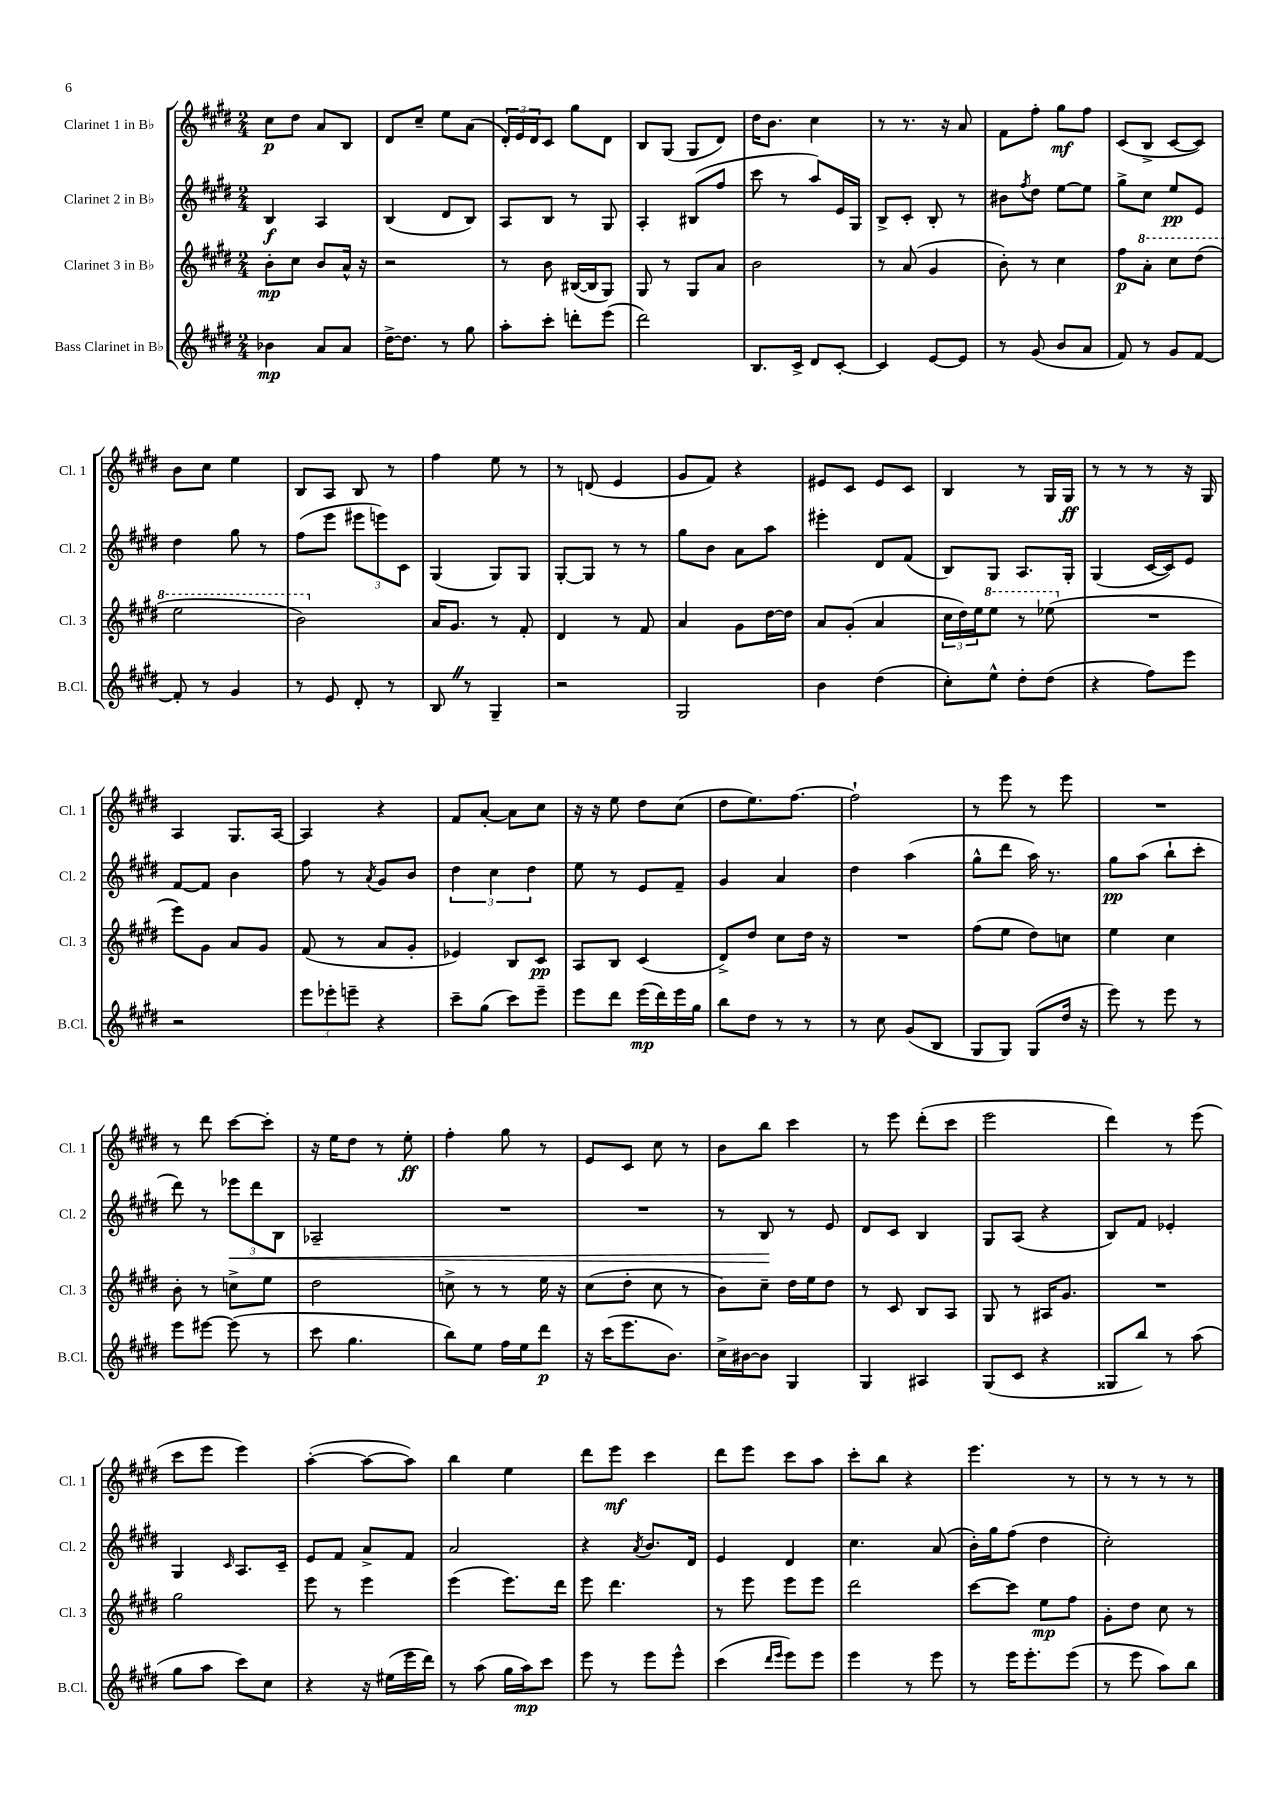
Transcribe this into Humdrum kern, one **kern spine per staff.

**kern	**dynam	**kern	**dynam	**kern	**dynam	**kern	**dynam
*part4	*part4	*part3	*part3	*part2	*part2	*part1	*part1
*staff4	*staff4	*staff3	*staff3	*staff2	*staff2	*staff1	*staff1
*I"Bass Clarinet in B♭	*	*I"Clarinet 3 in B♭	*	*I"Clarinet 2 in B♭	*	*I"Clarinet 1 in B♭	*
*I'B.Cl.	*	*I'Cl. 3	*	*I'Cl. 2	*	*I'Cl. 1	*
*clefG2	*	*clefG2	*	*clefG2	*	*clefG2	*
*k[f#c#g#d#]	*	*k[f#c#g#d#]	*	*k[f#c#g#d#]	*	*k[f#c#g#d#]	*
*M2/4	*	*M2/4	*	*M2/4	*	*M2/4	*
=1	=1	=1	=1	=1	=1	=1	=1
4b-X\	mp	8b'\L	mp	4B/	f	8cc#\L	p
.	.	8cc#\J	.	.	.	8dd#\J	.
8a/L	.	8b/L	.	4A/	.	8a/L	.
8a/J	.	16a^^/Jk	.	.	.	8B/J	.
.	.	16r	.	.	.	.	.
=2	=2	=2	=2	=2	=2	=2	=2
[16dd#^\KL	.	2r	.	(4B/	.	8d#/L	.
8.dd#\J]	.	.	.	.	.	.	.
.	.	.	.	.	.	8cc#~/J	.
8r	.	.	.	8d#/L	.	8ee\L	.
8gg#\	.	.	.	8B/J)	.	(8a\J	.
=3	=3	=3	=3	=3	=3	=3	=3
8aa'\L	.	8r	.	8A/L	.	24d#'/LL)	.
.	.	.	.	.	.	24e/	.
.	.	.	.	.	.	24d#/J	.
8ccc#'\J	.	8b\	.	8B/J	.	8c#/J	.
8dddn'\L	.	([16B#X/LL	.	8r	.	8gg#\L	.
.	.	16B#/J]	.	.	.	.	.
(8eee\J	.	8G#/J)	.	8G#/	.	8d#\J	.
=4	=4	=4	=4	=4	=4	=4	=4
2ddd#\)	.	8G#/	.	4A'/	.	8B/L	.
.	.	8r	.	.	.	(8G#/J	.
.	.	8G#/L	.	(8B#X/L	.	8G#/L	.
.	.	8a/J	.	8ff#/J	.	8d#/J)	.
=5	=5	=5	=5	=5	=5	=5	=5
8.B/L	.	2b\	.	8ccc#\	.	16dd#\KL	.
.	.	.	.	.	.	8.b\J	.
.	.	.	.	8r	.	.	.
16c#^/Jk	.	.	.	.	.	.	.
8d#/L	.	.	.	8aa/L)	.	4cc#\	.
[8c#'/J	.	.	.	16e/L	.	.	.
.	.	.	.	16G#/JJ	.	.	.
=6	=6	=6	=6	=6	=6	=6	=6
4c#/]	.	8r	.	8B^/L	.	8r	.
.	.	(8a/	.	8c#'/J	.	8.r	.
[8e/L	.	4g#/	.	8B'/	.	.	.
.	.	.	.	.	.	16r	.
8e/J]	.	.	.	8r	.	8a/	.
=7	=7	=7	=7	=7	=7	=7	=7
8r	.	8b'\)	.	8b#X\L	.	8f#\L	.
.	.	.	.	8qff#/	.	.	.
(8g#/	.	8r	.	8dd#\J	.	8ff#'\J	.
8b/L	.	4cc#\	.	[8ee\L	.	8gg#\L	mf
8a/J	.	.	.	8ee\J]	.	8ff#\J	.
=8	=8	=8	=8	=8	=8	=8	=8
8f#/)	.	8ff#\L	p	8gg#^\L	.	(8c#/L	.
*	*	*8va	*	*	*	*	*
8r	.	8aa'\J	.	8cc#\J	.	8B^/J	.
8g#/L	.	8ccc#\L	.	8ee/L	pp	[8c#/L	.
[8f#/J	.	(8ddd#\J	.	8e/J	.	8c#/J])	.
!!LO:LB:g=z
=9	=9	=9	=9	=9	=9	=9	=9
8f#'/]	.	2eee\	.	4dd#\	.	8b\L	.
8r	.	.	.	.	.	8cc#\J	.
4g#/	.	.	.	8gg#\	.	4ee\	.
.	.	.	.	8r	.	.	.
=10	=10	=10	=10	=10	=10	=10	=10
8r	.	2bb\)	.	(8ff#\L	.	8B/L	.
8e/	.	.	.	8eee\J	.	8A/J	.
8d#'/	.	.	.	12eee#X\L	.	8B/	.
.	.	.	.	12eeen\)	.	.	.
8r	.	.	.	.	.	8r	.
.	.	.	.	12c#\J	.	.	.
=11	=11	=11	=11	=11	=11	=11	=11
*	*	*X8va	*	*	*	*	*
8BZ/	.	16a/KL	.	(4G#/	.	4ff#\	.
.	.	8.g#/J	.	.	.	.	.
8r	.	.	.	.	.	.	.
4G#~/	.	8r	.	8G#/L)	.	8ee\	.
.	.	8f#'/	.	8G#/J	.	8r	.
=12	=12	=12	=12	=12	=12	=12	=12
2r	.	4d#/	.	[8G#'/L	.	8r	.
.	.	.	.	8G#/J]	.	(8dn/	.
.	.	8r	.	8r	.	4e/	.
.	.	8f#/	.	8r	.	.	.
=13	=13	=13	=13	=13	=13	=13	=13
2G#/	.	4a/	.	8gg#\L	.	8g#/L	.
.	.	.	.	8b\J	.	8f#/J)	.
.	.	8g#\L	.	8a\L	.	4r	.
.	.	[16dd#\L	.	8aa\J	.	.	.
.	.	16dd#\JJ]	.	.	.	.	.
=14	=14	=14	=14	=14	=14	=14	=14
4b\	.	8a/L	.	4eee#X'\	.	8e#X/L	.
.	.	(8g#'/J	.	.	.	8c#/J	.
(4dd#\	.	4a/	.	8d#/L	.	8e#/L	.
.	.	.	.	(8f#/J	.	8c#/J	.
=15	=15	=15	=15	=15	=15	=15	=15
8cc#'\L)	.	24cc#\LL	.	8B/L)	.	4B/	.
.	.	24dd#\)	.	.	.	.	.
.	.	24ee\J	.	.	.	.	.
*	*	*8va	*	*	*	*	*
8ee^^\J	.	8eee\J	.	8G#/J	.	.	.
8dd#'\L	.	8r	.	8.A/L	.	8r	.
(8dd#\J	.	(8eee-X\	.	.	.	16G#/LL	.
.	.	.	.	16G#'/Jk	.	16G#/JJ	ff
=16	=16	=16	=16	=16	=16	=16	=16
*	*	*X8va	*	*	*	*	*
4r	.	2r	.	(4G#/	.	8r	.
.	.	.	.	.	.	8r	.
8ff#\L)	.	.	.	[16c#/LL	.	8r	.
.	.	.	.	16c#/J])	.	.	.
8eee\J	.	.	.	8e/J	.	16r	.
.	.	.	.	.	.	16G#/	.
!!LO:LB:g=z
=17	=17	=17	=17	=17	=17	=17	=17
2r	.	8eee\L)	.	[8f#/L	.	4A/	.
.	.	8g#\J	.	8f#/J]	.	.	.
.	.	8a/L	.	4b\	.	8.G#/L	.
.	.	8g#/J	.	.	.	.	.
.	.	.	.	.	.	[16A/Jk	.
=18	=18	=18	=18	=18	=18	=18	=18
12eee\L	.	(8f#/	.	8ff#\	.	4A/]	.
12eee-X'\	.	.	.	.	.	.	.
.	.	8r	.	8r	.	.	.
12eeen~\J	.	.	.	.	.	.	.
.	.	.	.	8qa/	.	.	.
4r	.	8a/L	.	8g#/L	.	4r	.
.	.	8g#'/J	.	8b/J	.	.	.
=19	=19	=19	=19	=19	=19	=19	=19
8ccc#~\L	.	4e-X/)	.	6dd#\	.	8f#/L	.
(8gg#\J	.	.	.	.	.	[8a'/J	.
.	.	.	.	6cc#\	.	.	.
8ccc#\L)	.	8B/L	.	.	.	8a\L]	.
.	.	.	.	6dd#\	.	.	.
8eee~\J	.	8c#/J	pp	.	.	8cc#\J	.
=20	=20	=20	=20	=20	=20	=20	=20
8eee\L	.	8A/L	.	8ee\	.	16r	.
.	.	.	.	.	.	16r	.
8ddd#\J	.	8B/J	.	8r	.	8ee\	.
(16eee\LL	mp	(4c#/	.	8e/L	.	8dd#\L	.
16ddd#\)	.	.	.	.	.	.	.
16eee\	.	.	.	8f#~/J	.	(8cc#\J	.
16gg#\JJ	.	.	.	.	.	.	.
=21	=21	=21	=21	=21	=21	=21	=21
8bb\L	.	8d#^/L)	.	4g#/	.	8dd#\L	.
8dd#\J	.	8dd#/J	.	.	.	8.ee\)	.
8r	.	8cc#\L	.	4a/	.	.	.
.	.	.	.	.	.	[8.ff#\J	.
8r	.	16dd#\Jk	.	.	.	.	.
.	.	16r	.	.	.	.	.
=22	=22	=22	=22	=22	=22	=22	=22
8r	.	2r	.	4dd#\	.	2ff#`\]	.
8cc#\	.	.	.	.	.	.	.
(8g#/L	.	.	.	(4aa\	.	.	.
8B/J	.	.	.	.	.	.	.
=23	=23	=23	=23	=23	=23	=23	=23
8G#/L	.	(8ff#\L	.	8gg#^^\L	.	8r	.
8G#/J)	.	8ee\J	.	8ddd#\J	.	8eee\	.
(8G#/L	.	8dd#\L)	.	16aa\)	.	8r	.
.	.	.	.	8.r	.	.	.
16dd#/Jk	.	8ccn\J	.	.	.	8eee\	.
16r	.	.	.	.	.	.	.
=24	=24	=24	=24	=24	=24	=24	=24
8eee\)	.	4ee\	.	8gg#\L	pp	2r	.
8r	.	.	.	(8aa\J	.	.	.
8eee\	.	4cc#\	.	8bb`\L	.	.	.
8r	.	.	.	8ccc#'\J	.	.	.
!!LO:LB:g=z
=25	=25	=25	=25	=25	=25	=25	=25
8eee\L	.	8b'\	.	8ddd#\)	.	8r	.
[8eee#X\J	.	8r	.	8r	.	8ddd#\	.
!	!	!	!	!	!LO:HP:b	!	!
(8eee#\]	.	8ccn^\L	.	12eee-X\L	<	[8ccc#\L	.
.	.	.	.	12ddd#\	.	.	.
8r	.	8ee\J	.	.	.	8ccc#'\J]	.
.	.	.	.	12B\J	.	.	.
=26	=26	=26	=26	=26	=26	=26	=26
8ccc#\	.	2dd#\	.	2A-X~/	.	16r	.
.	.	.	.	.	.	16ee\KL	.
4.gg#\	.	.	.	.	.	8dd#\J	.
.	.	.	.	.	.	8r	.
.	.	.	.	.	.	8ee'\	ff
=27	=27	=27	=27	=27	=27	=27	=27
8bb\L)	.	8ccn^\	.	2r	.	4ff#'\	.
8ee\J	.	8r	.	.	.	.	.
16ff#\LL	.	8r	.	.	.	8gg#\	.
16ee\J	.	.	.	.	.	.	.
8ddd#\J	p	16ee\	.	.	.	8r	.
.	.	16r	.	.	.	.	.
=28	=28	=28	=28	=28	=28	=28	=28
16r	.	(8cc#\L	.	2r	.	8e/L	.
(16ccc#\KL	.	.	.	.	.	.	.
8.eee\	.	8dd#'\J	.	.	.	8c#/J	.
.	.	8cc#\	.	.	.	8cc#\	.
8.b\J)	.	.	.	.	.	.	.
.	.	8r	.	.	.	8r	.
=29	=29	=29	=29	=29	=29	=29	=29
16cc#^\LL	.	8b\L)	.	8r	.	8b\L	.
[16b#X\J	.	.	.	.	.	.	.
8b#\J]	.	8cc#~\J	.	8B/	.	8bb\J	.
4G#/	.	16dd#\LL	.	8r	[	4ccc#\	.
.	.	16ee\J	.	.	.	.	.
.	.	8dd#\J	.	8e/	.	.	.
=30	=30	=30	=30	=30	=30	=30	=30
4G#/	.	8r	.	8d#/L	.	8r	.
.	.	8c#/	.	8c#/J	.	8eee\	.
4A#X/	.	8B/L	.	4B/	.	(8ddd#'\L	.
.	.	8A/J	.	.	.	8ccc#\J	.
=31	=31	=31	=31	=31	=31	=31	=31
(8G#/L	.	8G#/	.	8G#/L	.	2eee\	.
8c#/J	.	8r	.	(8A/J	.	.	.
4r	.	16A#X/KL	.	4r	.	.	.
.	.	8.g#/J	.	.	.	.	.
=32	=32	=32	=32	=32	=32	=32	=32
8G##X/L	.	2r	.	8B/L)	.	4ddd#\)	.
8bb/J)	.	.	.	8f#/J	.	.	.
8r	.	.	.	4e-X'/	.	8r	.
(8aa\	.	.	.	.	.	(8eee\	.
!!LO:LB:g=z
=33	=33	=33	=33	=33	=33	=33	=33
8gg#\L	.	2gg#\	.	4G#/	.	8ccc#\L	.
8aa\J	.	.	.	.	.	8eee\J	.
.	.	.	.	16qqc#/	.	.	.
8ccc#\L)	.	.	.	8.A/L	.	4eee\)	.
8cc#\J	.	.	.	.	.	.	.
.	.	.	.	16c#~/Jk	.	.	.
=34	=34	=34	=34	=34	=34	=34	=34
4r	.	8eee\	.	8e/L	.	([4aa'\	.
.	.	8r	.	8f#/J	.	.	.
16r	.	4eee\	.	8a^/L	.	8aa\L_	.
(16ee#X\LL	.	.	.	.	.	.	.
16eee\	.	.	.	8f#/J	.	8aa\J])	.
16ddd#\JJ)	.	.	.	.	.	.	.
=35	=35	=35	=35	=35	=35	=35	=35
8r	.	(4eee\	.	2a/	.	4bb\	.
(8aa\	.	.	.	.	.	.	.
16gg#\LL	.	8.eee\L)	.	.	.	4ee\	.
16aa\J)	mp	.	.	.	.	.	.
8ccc#\J	.	.	.	.	.	.	.
.	.	16ddd#\Jk	.	.	.	.	.
=36	=36	=36	=36	=36	=36	=36	=36
8eee\	.	8eee\	.	4r	.	8ddd#\L	.
8r	.	4.ddd#\	.	.	.	8eee\J	mf
.	.	.	.	8qa/	.	.	.
8eee\L	.	.	.	8.b/L	.	4ccc#\	.
8eee^^\J	.	.	.	.	.	.	.
.	.	.	.	16d#/Jk	.	.	.
=37	=37	=37	=37	=37	=37	=37	=37
(4ccc#\	.	8r	.	4e/	.	8ddd#\L	.
.	.	8eee\	.	.	.	8eee\J	.
16qqddd#/LL	.	.	.	.	.	.	.
16qqeee/JJ	.	.	.	.	.	.	.
8eee\L)	.	8eee\L	.	4d#/	.	8ccc#\L	.
8eee\J	.	8eee\J	.	.	.	8aa\J	.
=38	=38	=38	=38	=38	=38	=38	=38
4eee\	.	2ddd#\	.	4.cc#\	.	8ccc#'\L	.
.	.	.	.	.	.	8bb\J	.
8r	.	.	.	.	.	4r	.
8eee\	.	.	.	(8a/	.	.	.
=39	=39	=39	=39	=39	=39	=39	=39
8r	.	[8ccc#\L	.	16b'\LL)	.	4.eee\	.
.	.	.	.	16gg#\J	.	.	.
16eee\KL	.	8ccc#\J]	.	(8ff#\J	.	.	.
8.eee'\	.	.	.	.	.	.	.
.	.	8ee\L	mp	4dd#\	.	.	.
(8eee\J	.	8ff#\J	.	.	.	8r	.
=40	=40	=40	=40	=40	=40	=40	=40
8r	.	8g#'\L	.	2cc#'\)	.	8r	.
8eee\	.	8dd#\J	.	.	.	8r	.
8aa\L)	.	8cc#\	.	.	.	8r	.
8bb\J	.	8r	.	.	.	8r	.
==	==	==	==	==	==	==	==
*-	*-	*-	*-	*-	*-	*-	*-
